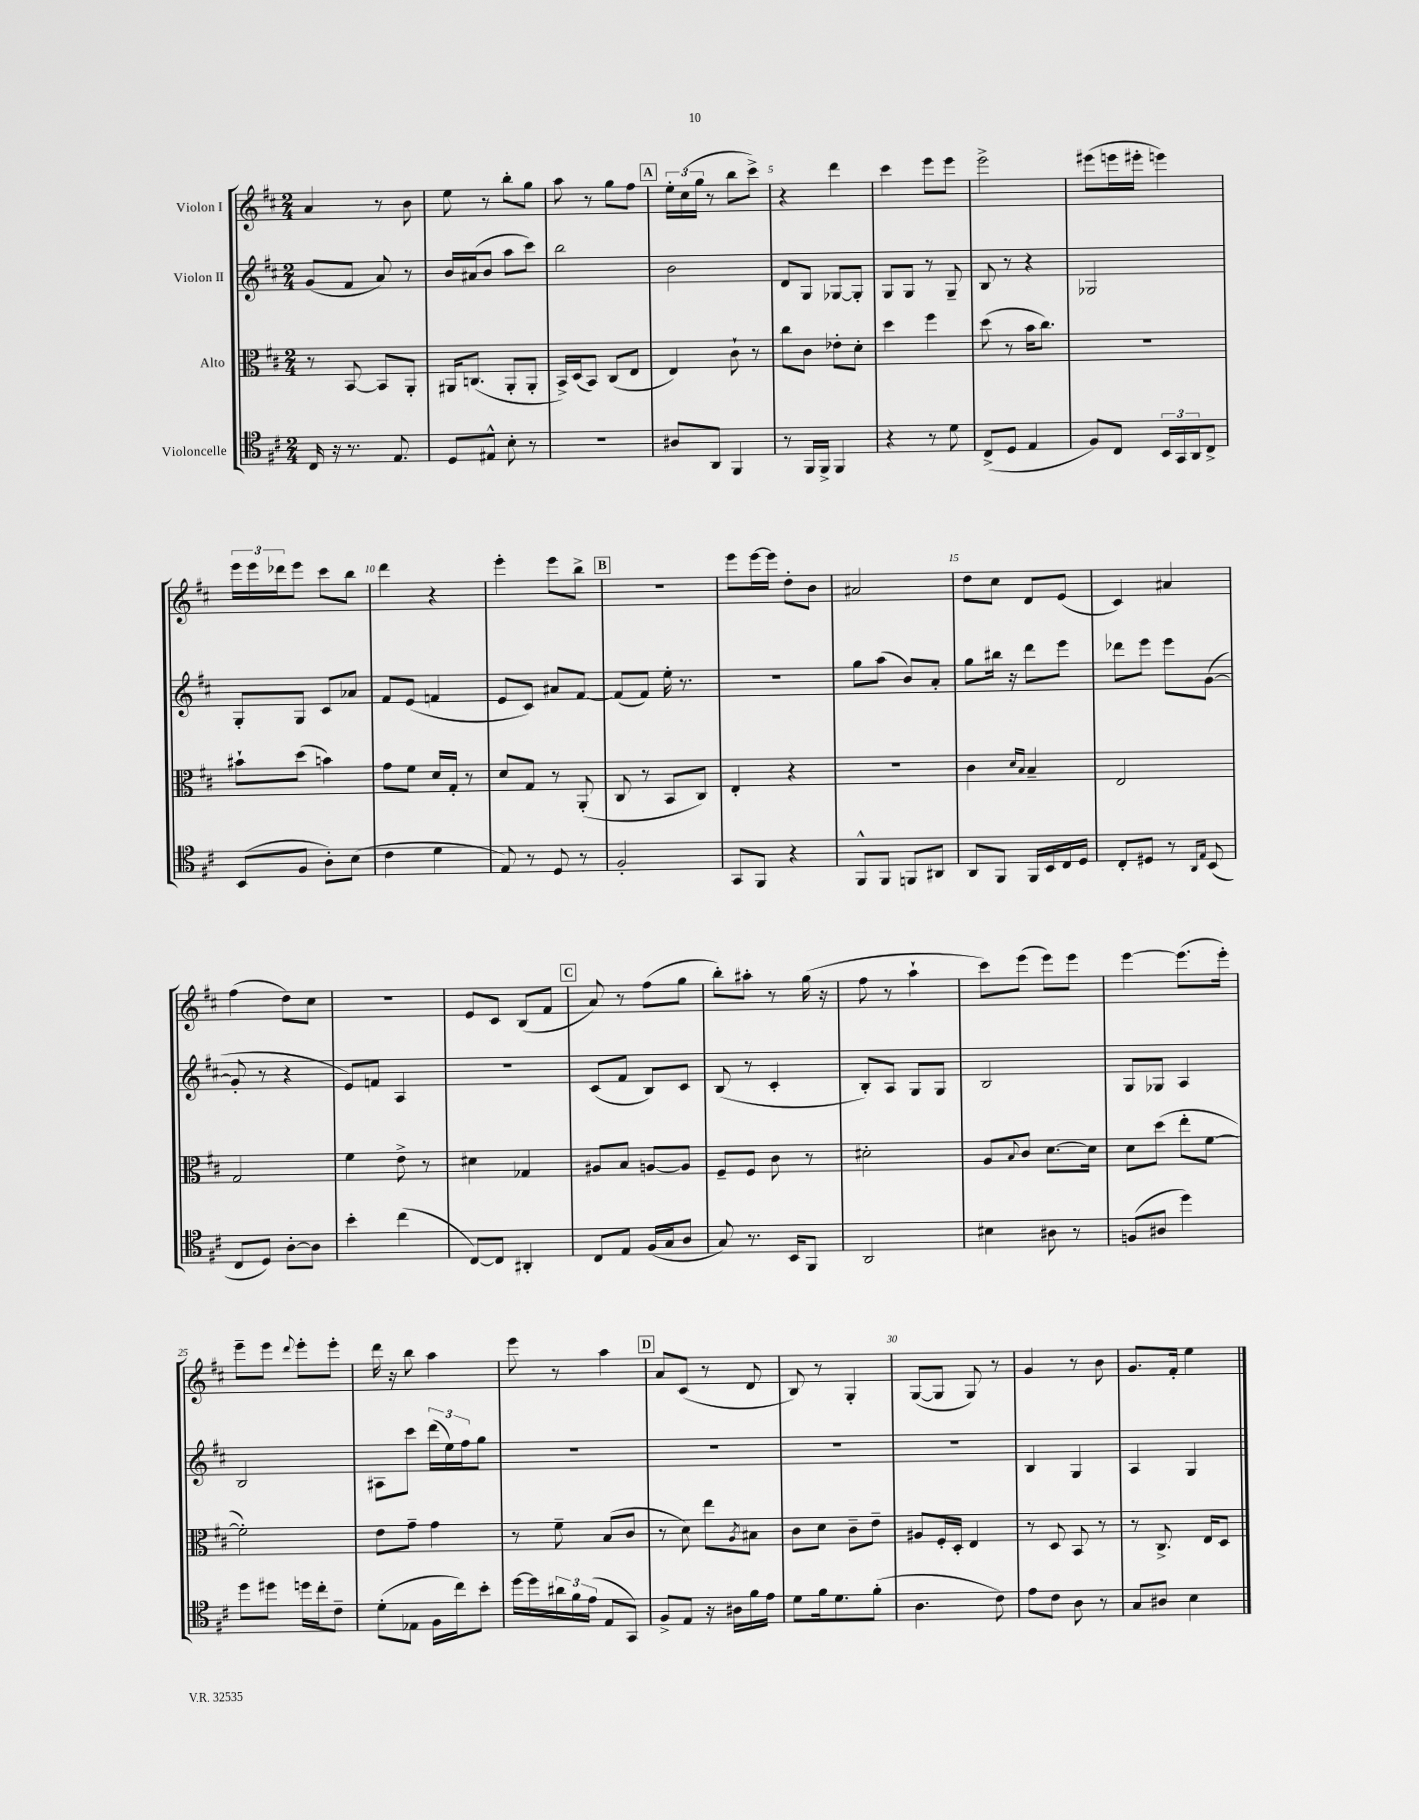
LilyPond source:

<<
\new StaffGroup <<
\new Staff = "s0" \with { instrumentName = "Violon I" } {
    \clef treble \key d \major \numericTimeSignature \time 2/4
    a'4 r8 b'8 |
    e''8 r8 b''8-. g''8 |
    a''8 r8 g''8 fis''8 |
    \mark \markup { \box "A" } \tuplet 3/2 { e''16-. cis''16( g''16 } r8 b''8 cis'''8->) |
    r4 d'''4 |
    cis'''4 e'''8 e'''8 |
    e'''2-> |
    eis'''8( e'''16 eis'''16-. e'''4) |
    \tuplet 3/2 { e'''16 e'''16 des'''16 } e'''8 cis'''8 b''8 |
    d'''4 r4 |
    e'''4-. e'''8 b''8-> |
    \mark \markup { \box "B" } r2 |
    e'''8 e'''16~ e'''16 d''8-. b'8 |
    ais'2 |
    d''8 cis''8 d'8 e'8( |
    cis'4) ais'4 |
    fis''4( d''8) cis''8 |
    R2 |
    e'8 cis'8 b8( fis'8 |
    \mark \markup { \box "C" } a'8) r8 fis''8( g''8 |
    b''8-.) ais''8-. r8 g''16( r16 |
    fis''8 r8 a''4-! |
    cis'''8) e'''8( e'''8) e'''8 |
    e'''4~ e'''8.( e'''16-.) |
    e'''8-- e'''8 \appoggiatura { d'''8 } e'''8-. e'''8-. |
    d'''16 r16 b''8 a''4 |
    e'''8 r8 a''4 |
    \mark \markup { \box "D" } a'8 cis'8( r8 d'8 |
    b8) r8 g4-. |
    g8~( g8 g8) r8 |
    g'4 r8 b'8 |
    g'8. fis'16-. e''4 \bar "|." |
}
\new Staff = "s1" \with { instrumentName = "Violon II" } {
    \clef treble \key d \major \numericTimeSignature \time 2/4
    g'8( fis'8 a'8) r8 |
    b'16 ais'16( b'8 a''8 cis'''8) |
    b''2 |
    \mark \markup { \box "A" } b'2 |
    d'8 g8 ges8~ ges8-. |
    g8 g8 r8 g8-- |
    b8 r8 r4 |
    ges2 |
    g8-. g8 cis'8 aes'8 |
    fis'8 e'8( f'4 |
    e'8 cis'8) ais'8 fis'8~ |
    \mark \markup { \box "B" } fis'8( fis'8) e''16-. r8. |
    r2 |
    g''8 a''8( b'8) a'8-. |
    g''8 bis''16 r16 d'''8 e'''8 |
    des'''8 e'''8 e'''8 g'8~( |
    g'8-. r8 r4 |
    e'8) f'8 a4 |
    r2 |
    \mark \markup { \box "C" } cis'8( fis'8 b8) cis'8 |
    b8( r8 cis'4-. |
    b8-.) a8 g8 g8 |
    b2 |
    g8 ges8 a4 |
    b2 |
    ais8 cis'''8 \tuplet 3/2 { d'''16( e''16) fis''16 } g''8 |
    R2 |
    \mark \markup { \box "D" } R2 |
    R2 |
    R2 |
    b4 g4 |
    a4 g4 \bar "|." |
}
\new Staff = "s2" \with { instrumentName = "Alto" } {
    \clef alto \key d \major \numericTimeSignature \time 2/4
    r8 b,8~ b,8 a,8-. |
    ais,16 c8.( ais,8-. ais,8-. |
    b,16->) d16( b,8) cis8( e8 |
    \mark \markup { \box "A" } e4) cis'8-! r8 |
    cis''8 cis'8 ees'8-. d'8-. |
    d''4 fis''4 |
    d''8( r8 b'16 cis''8.) |
    r2 |
    bis'8-! d''8( b'4) |
    g'8 fis'8 d'16 g16-. r8 |
    d'8 g8 r8 a,8-.( |
    \mark \markup { \box "B" } cis8 r8 b,8 cis8) |
    e4-. r4 |
    r2 |
    cis'4 \grace { d'16 b16 } b4-- |
    e2 |
    g2 |
    fis'4 e'8-> r8 |
    dis'4 ges4 |
    \mark \markup { \box "C" } ais8 b8 a8~ a8 |
    fis8-- fis8 cis'8 r8 |
    dis'2-. |
    a8 \appoggiatura { b8 } cis'8 d'8.~ d'16 |
    d'8 d''8( e''8-. fis'8~ |
    fis'2-.) |
    e'8 g'8-- g'4 |
    r8 fis'8-- b8( cis'8 |
    \mark \markup { \box "D" } r8 d'8) e''8 \acciaccatura { a8 } bis8 |
    cis'8 d'8 cis'8-- e'8-- |
    ais8 fis16-. d16-. e4 |
    r8 d8 b,8 r8 |
    r8 cis8.-> e16 d8 \bar "|." |
}
\new Staff = "s3" \with { instrumentName = "Violoncelle" } {
    \clef tenor \key d \major \numericTimeSignature \time 2/4
    cis16 r16 r8. e8. |
    d8 eis8-^ b8-. r8 |
    r2 |
    \mark \markup { \box "A" } ais8 a,8 fis,4 |
    r8 fis,16 fis,16-> fis,4 |
    r4 r8 d'8 |
    cis8->( d8 e4 |
    fis8) cis8 \tuplet 3/2 { b,16 g,16 a,16 } cis8-> |
    b,8( fis8 a8-.) b8( |
    cis'4 d'4 |
    e8) r8 d8 r8 |
    \mark \markup { \box "B" } fis2-. |
    g,8 fis,8 r4 |
    fis,8-^ fis,8 f,8 ais,8 |
    a,8 fis,8 fis,16 b,16 cis16 d16 |
    cis8-. dis8 r8 \grace { a,16 e16 } b,8( |
    cis8 d8) a8~-. a8 |
    b'4-. cis''4( |
    cis8~) cis8 ais,4-. |
    \mark \markup { \box "C" } cis8 e8 fis16( g16 a8 |
    g8) r8. b,16 fis,8 |
    a,2 |
    bis4 ais8 r8 |
    f8( ais8 d''4) |
    d''8 dis''8 d''16 cis''16-. cis'8-- |
    d'8-.( ees8 fis16 cis''16) b'8-. |
    d''16~ d''16 \tuplet 3/2 { ais'16 fis'16 e'16( } e8 g,8) |
    \mark \markup { \box "D" } fis8-> e8 r16 ais16 fis'16 e'16 |
    d'8 fis'16 d'8. fis'8-.( |
    a4. cis'8) |
    e'8 cis'8 a8 r8 |
    g8 ais8 b4 \bar "|." |
}
>>
>>
\layout { \context { \Score \override BarNumber.break-visibility = ##(#f #t #t) barNumberVisibility = #(every-nth-bar-number-visible 5) } }
